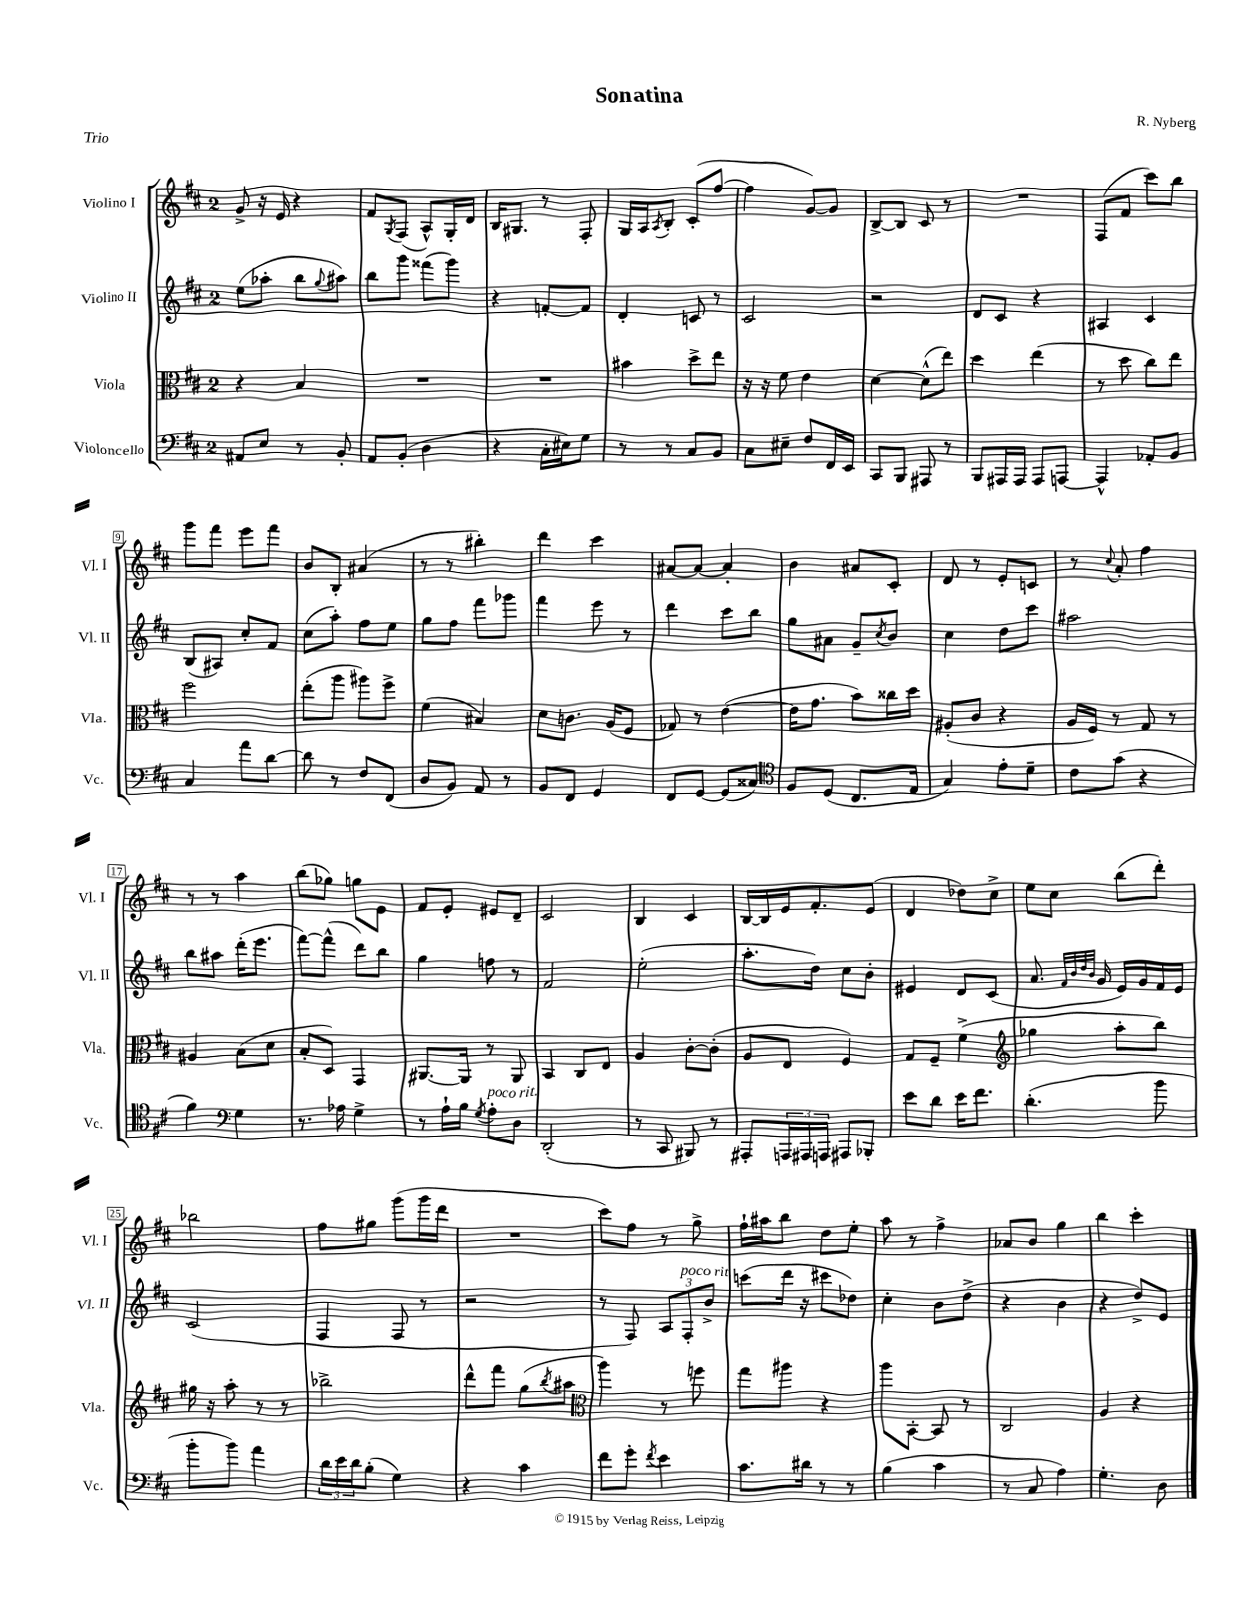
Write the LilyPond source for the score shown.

\header { title = "Sonatina" composer = "R. Nyberg" piece = "Trio" }
<<
\new StaffGroup <<
\new Staff = "s0" \with { instrumentName = "Violino I" shortInstrumentName = "Vl. I" } {
    \clef treble \key d \major \once \override Staff.TimeSignature.style = #'single-digit \time 2/4
    g'8-> r16 e'16 r4 |
    fis'8 \acciaccatura { g8 } fis8( a8-^) g16-. d'16 |
    b16 gis8. r8 fis8-. |
    g16 a16 \acciaccatura { a8 } b8-. cis'8-.( fis''8~ |
    fis''4 g'8~) g'8 |
    b8~-> b8 cis'8 r8 |
    R2 |
    fis8( fis'8 cis'''8) b''8 |
    g'''8 fis'''8 e'''8 fis'''8 |
    b'8 b8-. ais'4( |
    r8 r8 bis''4-.) |
    d'''4 cis'''4 |
    ais'8~ ais'8~ ais'4-. |
    b'4 ais'8 cis'8-. |
    d'8 r8 e'8-. c'8 |
    r8 \appoggiatura { cis''8 } a'8-. fis''4 |
    r8 r8 a''4 |
    b''8( ges''8) g''8 e'8 |
    fis'8 e'8-. eis'8 d'8-- |
    cis'2 |
    b4 cis'4 |
    b16~ b16 e'16 fis'8.-. e'8( |
    d'4 des''8) cis''8-> |
    e''8 cis''8 b''8( d'''8-.) |
    bes''2 |
    fis''8 gis''8 g'''8( g'''16 d'''16 |
    R2 |
    cis'''8) fis''8 r8 g''8-> |
    fis''16-! ais''16 b''8 d''8 e''8-. |
    a''8 r8 fis''4-> |
    aes'8 b'8 g''4 |
    b''4 cis'''4-. \bar "|." |
}
\new Staff = "s1" \with { instrumentName = "Violino II" shortInstrumentName = "Vl. II" } {
    \clef treble \key d \major \once \override Staff.TimeSignature.style = #'single-digit \time 2/4
    e''8( aes''8-. b''8 \appoggiatura { g''8 } ais''8) |
    b''8 g'''8 fisis'''8( g'''8) |
    r4 f'8~-. f'8 |
    d'4-. c'8 r8 |
    cis'2 |
    r2 |
    d'8 cis'8 r4 |
    ais4 cis'4 |
    b8( ais8) cis''8-. fis'8 |
    cis''8( a''8-.) fis''8 e''8 |
    g''8 fis''8 fis'''8 ges'''8 |
    fis'''4 e'''8 r8 |
    d'''4 cis'''8 b''8 |
    g''8 ais'8 g'8-- \acciaccatura { cis''8 } b'8 |
    cis''4 d''8 cis'''8 |
    ais''2 |
    b''8 ais''8 d'''16-.( e'''8. |
    fis'''8~) fis'''8-^( d'''8) b''8 |
    g''4 f''8 r8 |
    fis'2 |
    e''2-.( |
    a''8.-. d''16) cis''8 b'8-. |
    eis'4 d'8 cis'8( |
    a'8. \grace { fis'32 b'32 d''32 b'32 } g'16 e'16) g'16 fis'16 e'16 |
    cis'2( |
    fis4 fis8 r8 |
    r2 |
    r8 fis8) \tuplet 3/2 { a8 fis8-.^\markup { \italic "poco rit." } b'8-> } |
    c'''8( d'''16 r16 cis'''8 des''8) |
    cis''4-. b'8 d''8->( |
    r4 b'4 |
    r4 d''8->) e'8 \bar "|." |
}
\new Staff = "s2" \with { instrumentName = "Viola" shortInstrumentName = "Vla." } {
    \clef alto \key d \major \once \override Staff.TimeSignature.style = #'single-digit \time 2/4
    r4 b4 |
    R2 |
    R2 |
    bis'4 d''8-> e''8 |
    r16 r16 fis'8 e'4 |
    d'4~ d'8-^( e''8) |
    d''4 e''4( |
    r8 d''8 cis''8) e''8 |
    fis''2 |
    e''8-.( a''8 ais''8) fis''8-> |
    fis'4( bis4) |
    d'8 c'8. a16( fis8 |
    ges8) r8 e'4~( |
    e'16 g'8. b'8) cisis''16 d''16 |
    ais8-.( cis'8 r4 |
    a16 fis16) r8 g8 r8 |
    ais4 b8( d'8 |
    b8-. d8) g,4 |
    ais,8.~ ais,16 r8 ais,8 |
    b,4 cis8 e8 |
    a4 cis'8~-. cis'8-.( |
    a8 e8 fis4) |
    g8 fis8-- fis'4->( |
    \clef treble ges''4 a''8-. b''8) |
    gis''16 r16 a''8-. r8 r8 |
    bes''2-> |
    d'''8-^ fis'''8 g''8( \acciaccatura { b''8 } ais''8 |
    \clef alto a''4) r8 f''8 |
    g''8 ais''8 r4 |
    a''8 b,8~-. b,8 r8 |
    cis2 |
    a4 r4 \bar "|." |
}
\new Staff = "s3" \with { instrumentName = "Violoncello" shortInstrumentName = "Vc." } {
    \clef bass \key d \major \once \override Staff.TimeSignature.style = #'single-digit \time 2/4
    ais,8 e8 r8 b,8-. |
    a,8 b,8-.( d4 |
    r4 cis16-. eis16) g8 |
    r8 r8 cis8 b,8 |
    cis8 eis8-- fis8 fis,16 e,16 |
    cis,8 b,,8 ais,,8 r8 |
    b,,8 ais,,16 ais,,16 ais,,8 a,,8~ |
    a,,4-^ aes,8-. b,8 |
    cis4 a'8 d'8~ |
    d'8 r8 fis8 fis,8( |
    d8 b,8) a,8 r8 |
    b,8 fis,8 g,4 |
    fis,8 g,8~ g,8( cisis8) |
    \clef tenor fis8 d8( cis8. e16 |
    g4) e'8-. d'8-- |
    cis'8 g'8( r4 |
    fis'4) \clef bass g4 |
    r8. aes16 g4-> |
    r8 a16-! b16 \acciaccatura { g8 } a8-.^\markup { \italic "poco rit." } d8 |
    d,2-.( |
    r8 cis,8 bis,,8) r8 |
    ais,,8-. \tuplet 3/2 { a,,16 ais,,16 a,,16 } ais,,8 bes,,8-. |
    e'8 d'8 e'16 fis'8. |
    d'4.-.( b'8 |
    b'8-. b'8) a'4 |
    \tuplet 3/2 { d'16 e'16 d'16 } b8-.( g4) |
    r4 cis'4 |
    fis'8 g'8-. \acciaccatura { fis'8 } e'4 |
    cis'8. dis'16 r8 r8 |
    b4( cis'4 |
    r8 cis8 a4) |
    g4.-. d8 \bar "|." |
}
>>
>>
\layout { \context { \Score \override BarNumber.stencil = #(make-stencil-boxer 0.1 0.3 ly:text-interface::print) } }
